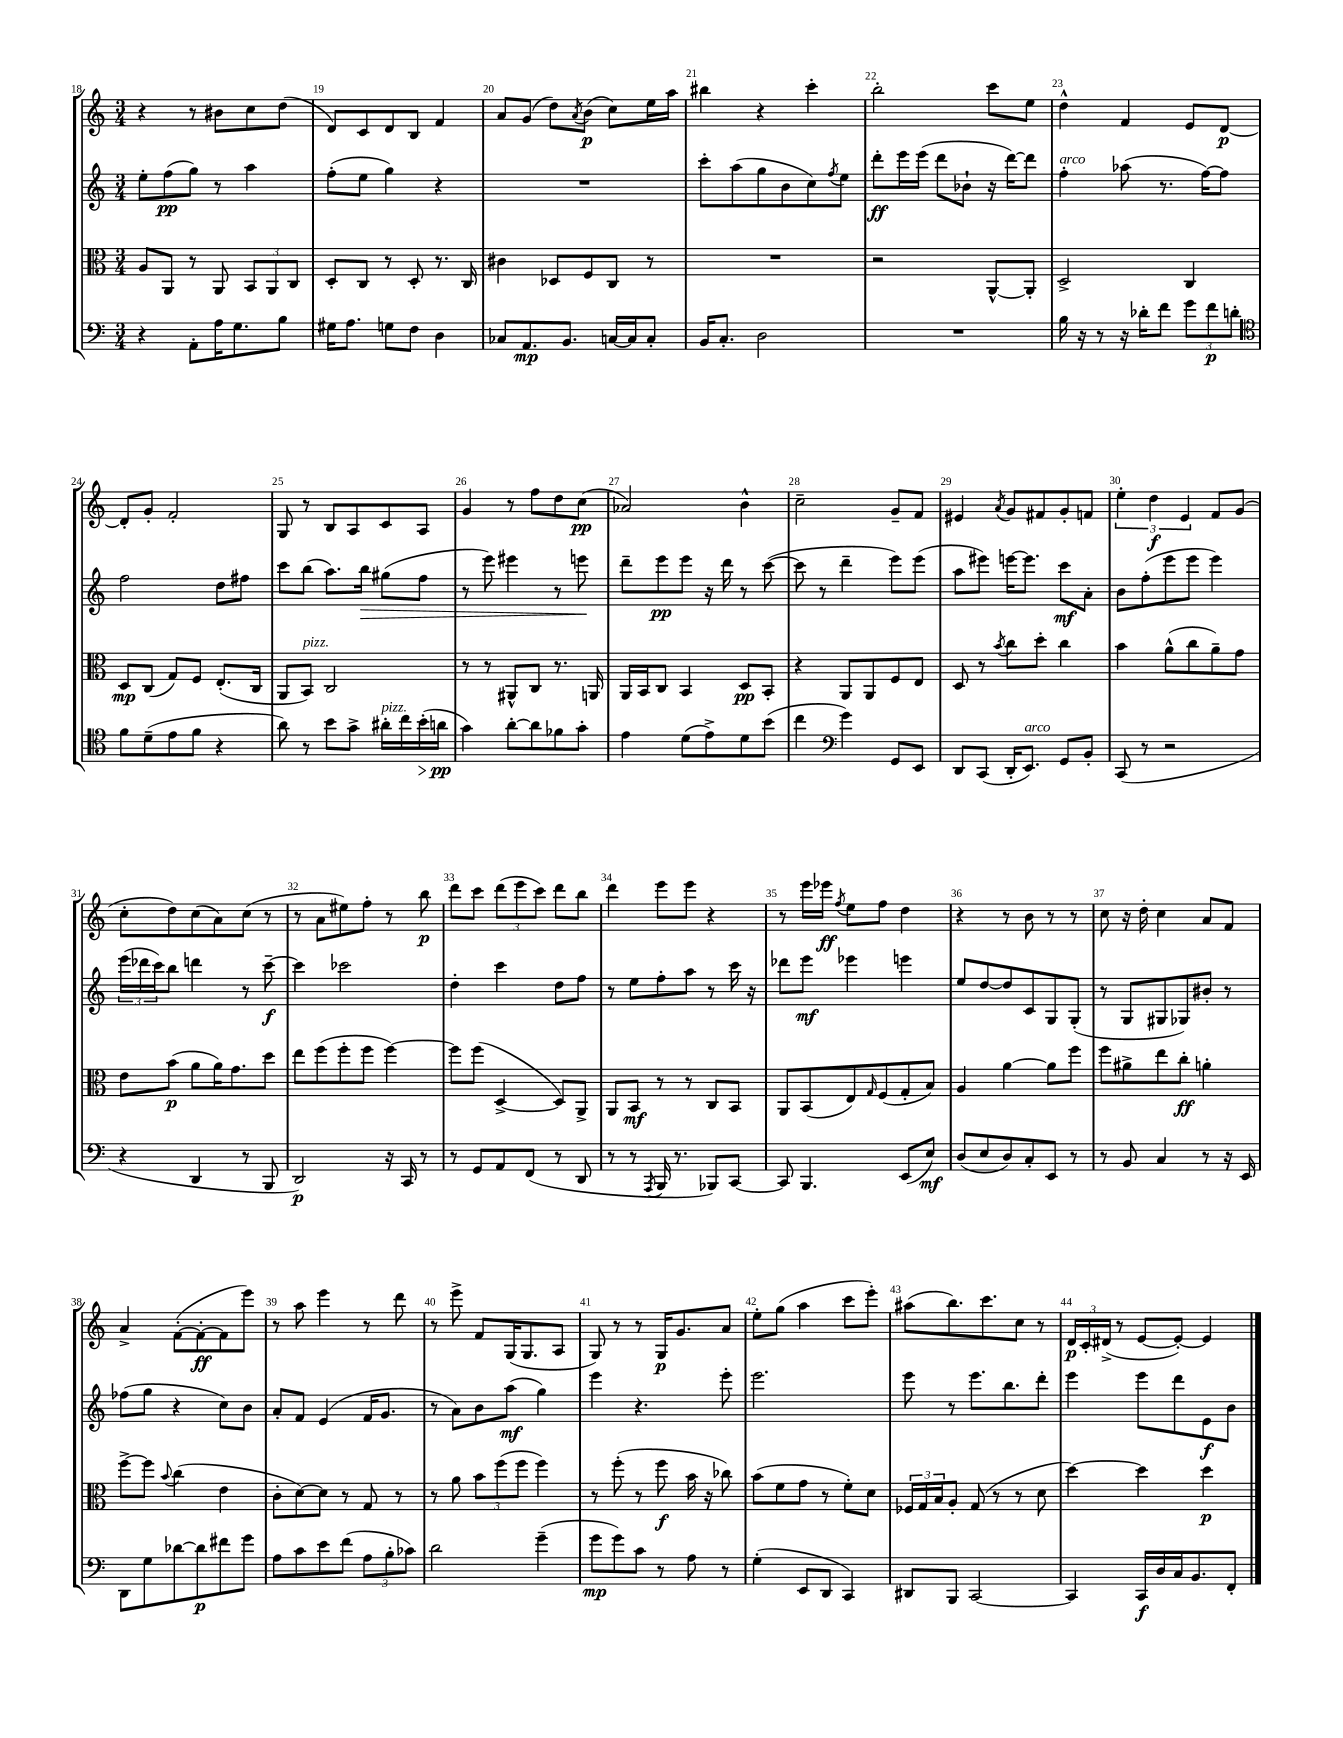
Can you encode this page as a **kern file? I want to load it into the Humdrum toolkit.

**kern	**dynam	**kern	**dynam	**kern	**dynam	**kern	**dynam
*part4	*part4	*part3	*part3	*part2	*part2	*part1	*part1
*staff4	*staff4	*staff3	*staff3	*staff2	*staff2	*staff1	*staff1
*clefF4	*	*clefC3	*	*clefG2	*	*clefG2	*
*k[]	*	*k[]	*	*k[]	*	*k[]	*
*M3/4	*	*M3/4	*	*M3/4	*	*M3/4	*
=18	=18	=18	=18	=18	=18	=18	=18
4r	.	8A/L	.	8ee'\L	.	4r	.
.	.	8AA/J	.	(8ff\	pp	.	.
8AA'\L	.	8r	.	8gg\J)	.	8r	.
16A\K	.	8AA/	.	8r	.	8b#X\L	.
8.G\	.	.	.	.	.	.	.
.	.	12BB/L	.	4aa\	.	8cc\	.
.	.	12AA/	.	.	.	.	.
8B\J	.	.	.	.	.	(8dd\J	.
.	.	12C/J	.	.	.	.	.
=19	=19	=19	=19	=19	=19	=19	=19
16G#X\KL	.	8D'/L	.	(8ff'\L	.	8d/L)	.
8.A\J	.	.	.	.	.	.	.
.	.	8C/J	.	8ee\J	.	8c/	.
8Gn\L	.	8r	.	4gg\)	.	8d/	.
8F\J	.	8D'/	.	.	.	8B/J	.
4D\	.	8.r	.	4r	.	4f/	.
.	.	16C/	.	.	.	.	.
=20	=20	=20	=20	=20	=20	=20	=20
8C-X/L	.	4c#X\	.	2.r	.	8a/L	.
8.AA/	mp	.	.	.	.	(8g/J	.
.	.	8D-X/L	.	.	.	8dd\L)	.
8.BB/J	.	.	.	.	.	.	.
.	.	.	.	.	.	8qa/	.
.	.	8F/	.	.	.	(8b\J	p
[16Cn/LL	.	8C/J	.	.	.	8cc\L)	.
16C/J]	.	.	.	.	.	.	.
8C'/J	.	8r	.	.	.	16ee\L	.
.	.	.	.	.	.	16aa\JJ	.
=21	=21	=21	=21	=21	=21	=21	=21
16BB/KL	.	2.r	.	8ccc'\L	.	4bb#X\	.
8.C'/J	.	.	.	.	.	.	.
.	.	.	.	(8aa\	.	.	.
2D\	.	.	.	8gg\	.	4r	.
.	.	.	.	8b\	.	.	.
.	.	.	.	8cc\)	.	4ccc'\	.
.	.	.	.	8qff/	.	.	.
.	.	.	.	8ee\J	.	.	.
=22	=22	=22	=22	=22	=22	=22	=22
2.r	.	2r	.	8ddd'\L	ff	2bb'\	.
.	.	.	.	16eee\L	.	.	.
.	.	.	.	(16eee\JJ	.	.	.
.	.	.	.	8ddd\L	.	.	.
.	.	.	.	8b-X`\J	.	.	.
.	.	[8AA^^/L	.	16r	.	8ccc\L	.
.	.	.	.	[16ddd\KL)	.	.	.
.	.	8AA'/J]	.	8ddd\J]	.	8ee\J	.
=23	=23	=23	=23	=23	=23	=23	=23
!	!	!	!	!LO:TX:a:i:t=arco	!	!	!
16B\	.	2D^/	.	4ff'\	.	4dd^^\	.
16r	.	.	.	.	.	.	.
8r	.	.	.	.	.	.	.
16r	.	.	.	(8aa-X\	.	4f/	.
16d-X'\KL	.	.	.	.	.	.	.
8f\J	.	.	.	8.r	.	.	.
12g\L	.	4C/	.	.	.	8e/L	.
.	.	.	.	[16ff\KL)	.	.	.
12f\	p	.	.	.	.	.	.
.	.	.	.	8ff\J]	.	[8d/J	p
12dn'\J	.	.	.	.	.	.	.
!!LO:LB:g=z
=24	=24	=24	=24	=24	=24	=24	=24
*clefC4	*	*	*	*	*	*	*
8f\L	.	8D/L	mp	2ff\	.	8d'/L]	.
(8d~\	.	(8C/J	.	.	.	8g'/J	.
8e\	.	8G/L)	.	.	.	2f'/	.
8f\J	.	8F/J	.	.	.	.	.
4r	.	(8.E'/L	.	8dd\L	.	.	.
.	.	.	.	8ff#X\J	.	.	.
.	.	16C/Jk	.	.	.	.	.
=25	=25	=25	=25	=25	=25	=25	=25
8a\)	.	8AA/L	.	8ccc\L	.	8G/	.
!	!	!LO:TX:a:i:t=pizz.	!	!	!	!	!
8r	.	8BB/J)	.	(8bb\J	.	8r	.
8b\L	.	2C/	.	8.aa\L)	.	8B/L	.
8g^\J	.	.	.	.	.	8A/	.
!	!	!	!	!	!LO:HP:b	!	!
.	.	.	.	16bb\Jk	>	.	.
!LO:TX:a:i:t=pizz.	!	!	!	!	!	!	!
16a#X'\LL	.	.	.	(8gg#X\L	.	8c/	.
16cc\	.	.	.	.	.	.	.
!	!LO:HP:b	!	!	!	!	!	!
(16b'\	>	.	.	8ff\J	.	8A/J	.
16an\JJ	pp	.	.	.	.	.	.
.	]	.	.	.	.	.	.
=26	=26	=26	=26	=26	=26	=26	=26
4g\)	.	8r	.	8r	.	4g/	.
.	.	8r	.	8eee\)	.	.	.
[8a'\L	.	8AA#X^^/L	.	4eee#X\	.	8r	.
8a\]	.	8C/J	.	.	.	8ff\L	.
8f-X\	.	8.r	.	8r	.	8dd\	.
8g'\J	.	.	.	8eeen\	.	(8cc\J	pp
.	.	16AAn/	.	.	.	.	.
.	.	.	.	.	]	.	.
=27	=27	=27	=27	=27	=27	=27	=27
4e\	.	16AA/LL	.	8ddd~\L	.	2a-X/)	.
.	.	16BB/J	.	.	.	.	.
.	.	8C/J	.	8eee\	pp	.	.
(8d\L	.	4BB/	.	8eee\J	.	.	.
8e^\)	.	.	.	16r	.	.	.
.	.	.	.	16ddd\	.	.	.
8d\	.	8D/L	pp	8r	.	4b^^\	.
(8b\J	.	8BB'/J	.	([8ccc\	.	.	.
=28	=28	=28	=28	=28	=28	=28	=28
4cc\	.	4r	.	8ccc\]	.	2cc~\	.
.	.	.	.	8r	.	.	.
*clefF4	*	*	*	*	*	*	*
4g\)	.	8AA/L	.	4ddd~\	.	.	.
.	.	8AA/	.	.	.	.	.
8GG/L	.	8F/	.	8eee\L)	.	8g~/L	.
8EE/J	.	8E/J	.	(8eee\J	.	8f/J	.
=29	=29	=29	=29	=29	=29	=29	=29
8DD/L	.	8D/	.	8aa\L	.	4e#X/	.
(8CC/J	.	8r	.	8eee#X\J)	.	.	.
.	.	8qb/	.	.	.	8qa/	.
16DD'/KL	.	8cc\L	.	[16eeen\KL	.	8g/L	.
!LO:TX:a:i:t=arco	!	!	!	!	!	!	!
8.EE/J)	.	.	.	8.eee\J]	.	.	.
.	.	8dd'\J	.	.	.	8f#X/	.
8GG/L	.	4cc\	.	8ccc\L	mf	8g'/	.
8BB'/J	.	.	.	8a'\J	.	8fn/J	.
=30	=30	=30	=30	=30	=30	=30	=30
(8CC/	.	4b\	.	8b\L	.	6ee'\	.
8r	.	.	.	(8ff'\	.	.	.
.	.	.	.	.	.	6dd\	f
2r	.	(8a^^\L	.	8eee\	.	.	.
.	.	.	.	.	.	6e/	.
.	.	8cc\	.	8eee\J	.	.	.
.	.	8a~\)	.	4eee\)	.	8f/L	.
.	.	8g\J	.	.	.	(8g/J	.
!!LO:LB:g=z
=31	=31	=31	=31	=31	=31	=31	=31
4r	.	8e\L	.	(24eee\LL	.	8cc'\L	.
.	.	.	.	24ddd-X\	.	.	.
.	.	.	.	24ccc\J)	.	.	.
.	.	(8b\J	p	8bb\J	.	8dd\)	.
4DD/	.	8a\L	.	4dddn\	.	(8cc\	.
.	.	16a\K)	.	.	.	8a\)	.
.	.	8.g\	.	.	.	.	.
8r	.	.	.	8r	.	(8cc\J	.
8BBB/	.	8dd\J	.	[8ccc~\	f	8r	.
=32	=32	=32	=32	=32	=32	=32	=32
2DD/)	p	8ee\L	.	4ccc\]	.	8r	.
.	.	(8ff\	.	.	.	8a\L	.
.	.	8ff'\	.	2ccc-X\	.	8ee#X\)	.
.	.	8ff\J	.	.	.	8ff'\J	.
16r	.	[4ff\)	.	.	.	8r	.
16CC/	.	.	.	.	.	.	.
8r	.	.	.	.	.	8bb\	p
=33	=33	=33	=33	=33	=33	=33	=33
8r	.	8ff\L]	.	4dd'\	.	8ddd\L	.
8GG/L	.	(8ff\J	.	.	.	8ccc\J	.
8AA/	.	[4D^/	.	4ccc\	.	(12ddd\L	.
.	.	.	.	.	.	12eee\	.
(8FF/J	.	.	.	.	.	.	.
.	.	.	.	.	.	12ccc\J)	.
8r	.	8D/L])	.	8dd\L	.	8ddd\L	.
8DD/	.	8AA^/J	.	8ff\J	.	8bb\J	.
=34	=34	=34	=34	=34	=34	=34	=34
8r	.	8AA/L	.	8r	.	4ddd\	.
8r	.	8BB/J	mf	8ee\L	.	.	.
8qAAA/	.	.	.	.	.	.	.
16BBB/	.	8r	.	8ff'\	.	8eee\L	.
8.r	.	.	.	.	.	.	.
.	.	8r	.	8aa\J	.	8eee\J	.
8BBB-X/L)	.	8C/L	.	8r	.	4r	.
[8CC/J	.	8BB/J	.	16ccc\	.	.	.
.	.	.	.	16r	.	.	.
=35	=35	=35	=35	=35	=35	=35	=35
8CC/]	.	8AA/L	.	8ddd-X\L	.	8r	.
4.BBB/	.	(8BB/	.	8eee\J	mf	16eee\LL	.
.	.	.	.	.	.	16eee-X\JJ	ff
.	.	.	.	.	.	8qff/	.
.	.	8E/)	.	4eee-X\	.	8ee\L	.
.	.	16qqG/	.	.	.	.	.
.	.	(8F/	.	.	.	8ff\J	.
(8EE/L	.	8G'/	.	4eeen\	.	4dd\	.
8E/J)	mf	8B/J)	.	.	.	.	.
=36	=36	=36	=36	=36	=36	=36	=36
(8D/L	.	4A/	.	8ee/L	.	4r	.
8E/	.	.	.	[8dd/	.	.	.
8D/)	.	[4a\	.	8dd/]	.	8r	.
8C'/	.	.	.	8c/	.	8b\	.
8EE/J	.	8a\L]	.	8G/	.	8r	.
8r	.	8ff\J	.	(8G'/J	.	8r	.
=37	=37	=37	=37	=37	=37	=37	=37
8r	.	8ff\L	.	8r	.	8cc\	.
8BB/	.	8a#X^\	.	8G/L	.	16r	.
.	.	.	.	.	.	16dd'\	.
4C/	.	8ee\	.	8G#X/	.	4cc\	.
.	.	8cc'\J	ff	8G-X/)	.	.	.
8r	.	4an'\	.	8b#X'/J	.	8a/L	.
16r	.	.	.	8r	.	8f/J	.
16EE/	.	.	.	.	.	.	.
!!LO:LB:g=z
=38	=38	=38	=38	=38	=38	=38	=38
8DD\L	.	[8ff^\L	.	(8ff-X\L	.	4a^/	.
8G\	.	8ff\J]	.	8gg\J	.	.	.
.	.	8qqb/	.	.	.	.	.
[8d-X\	.	(4cc\	.	4r	.	([8f'\L	.
8d-\]	p	.	.	.	.	8f'\_	ff
8f#X\	.	4e\	.	8cc\L)	.	8f\]	.
8g\J	.	.	.	8b\J	.	8eee\J)	.
=39	=39	=39	=39	=39	=39	=39	=39
8A\L	.	8c'\L	.	8a'/L	.	8r	.
8c\	.	[8d\)	.	8f/J	.	8aa\	.
8e\	.	8d\J]	.	(4e/	.	4eee\	.
(8f\J	.	8r	.	.	.	.	.
12A\L	.	8G/	.	16f/KL	.	8r	.
.	.	.	.	8.g/J	.	.	.
12B'\	.	.	.	.	.	.	.
.	.	8r	.	.	.	8ddd\	.
12c-X\J)	.	.	.	.	.	.	.
=40	=40	=40	=40	=40	=40	=40	=40
2d\	.	8r	.	8r	.	8r	.
.	.	8a\	.	8a\L)	.	8eee^\	.
.	.	12b\L	.	8b\	.	8f/L	.
.	.	(12ff\	.	.	.	.	.
.	.	.	.	(8aa\J	mf	(16G/K	.
.	.	12ff\J	.	.	.	.	.
.	.	.	.	.	.	8.G/	.
(4g~\	.	4ff\)	.	4gg\)	.	.	.
.	.	.	.	.	.	8A/J	.
=41	=41	=41	=41	=41	=41	=41	=41
8g\L	mp	8r	.	4eee\	.	8G/)	.
8g\)	.	(8ff'\	.	.	.	8r	.
8c\J	.	8r	.	4.r	.	8r	.
8r	.	8ff\	f	.	.	16G/KL	p
.	.	.	.	.	.	8.g/	.
8A\	.	16b\	.	.	.	.	.
.	.	16r	.	.	.	.	.
8r	.	8cc-X\)	.	8eee'\	.	8a/J	.
=42	=42	=42	=42	=42	=42	=42	=42
(4G'\	.	(8b\L	.	2.eee\	.	8ee'\L	.
.	.	8f\	.	.	.	(8gg\J	.
8EE/L	.	8g\J	.	.	.	4aa\	.
8DD/J	.	8r	.	.	.	.	.
4CC/)	.	8f'\L)	.	.	.	8ccc\L	.
.	.	8d\J	.	.	.	8eee'\J)	.
=43	=43	=43	=43	=43	=43	=43	=43
8DD#X/L	.	24F-X/LL	.	8eee\	.	(8aa#X\L	.
.	.	24G/	.	.	.	.	.
.	.	24B/J	.	.	.	.	.
8BBB/J	.	8A'/J	.	8r	.	8.bb\)	.
[2CC/	.	(8G/	.	8.eee\L	.	.	.
.	.	.	.	.	.	8.ccc\	.
.	.	8r	.	.	.	.	.
.	.	.	.	8.bb\	.	.	.
.	.	8r	.	.	.	8cc\J	.
.	.	8d\	.	8ddd'\J	.	8r	.
=44	=44	=44	=44	=44	=44	=44	=44
4CC/]	.	[4dd\)	.	4eee\	.	24d/LL	p
.	.	.	.	.	.	24c'/	.
.	.	.	.	.	.	(24d#X^/JJ	.
.	.	.	.	.	.	8r	.
16CC/LL	f	4dd\]	.	8eee\L	.	[8e/L	.
16D/	.	.	.	.	.	.	.
16C/J	.	.	.	8ddd\	.	8e'/J_)	.
8.BB/	.	.	.	.	.	.	.
.	.	4dd\	p	8e\	f	4e/]	.
8FF'/J	.	.	.	8b\J	.	.	.
==	==	==	==	==	==	==	==
*-	*-	*-	*-	*-	*-	*-	*-
